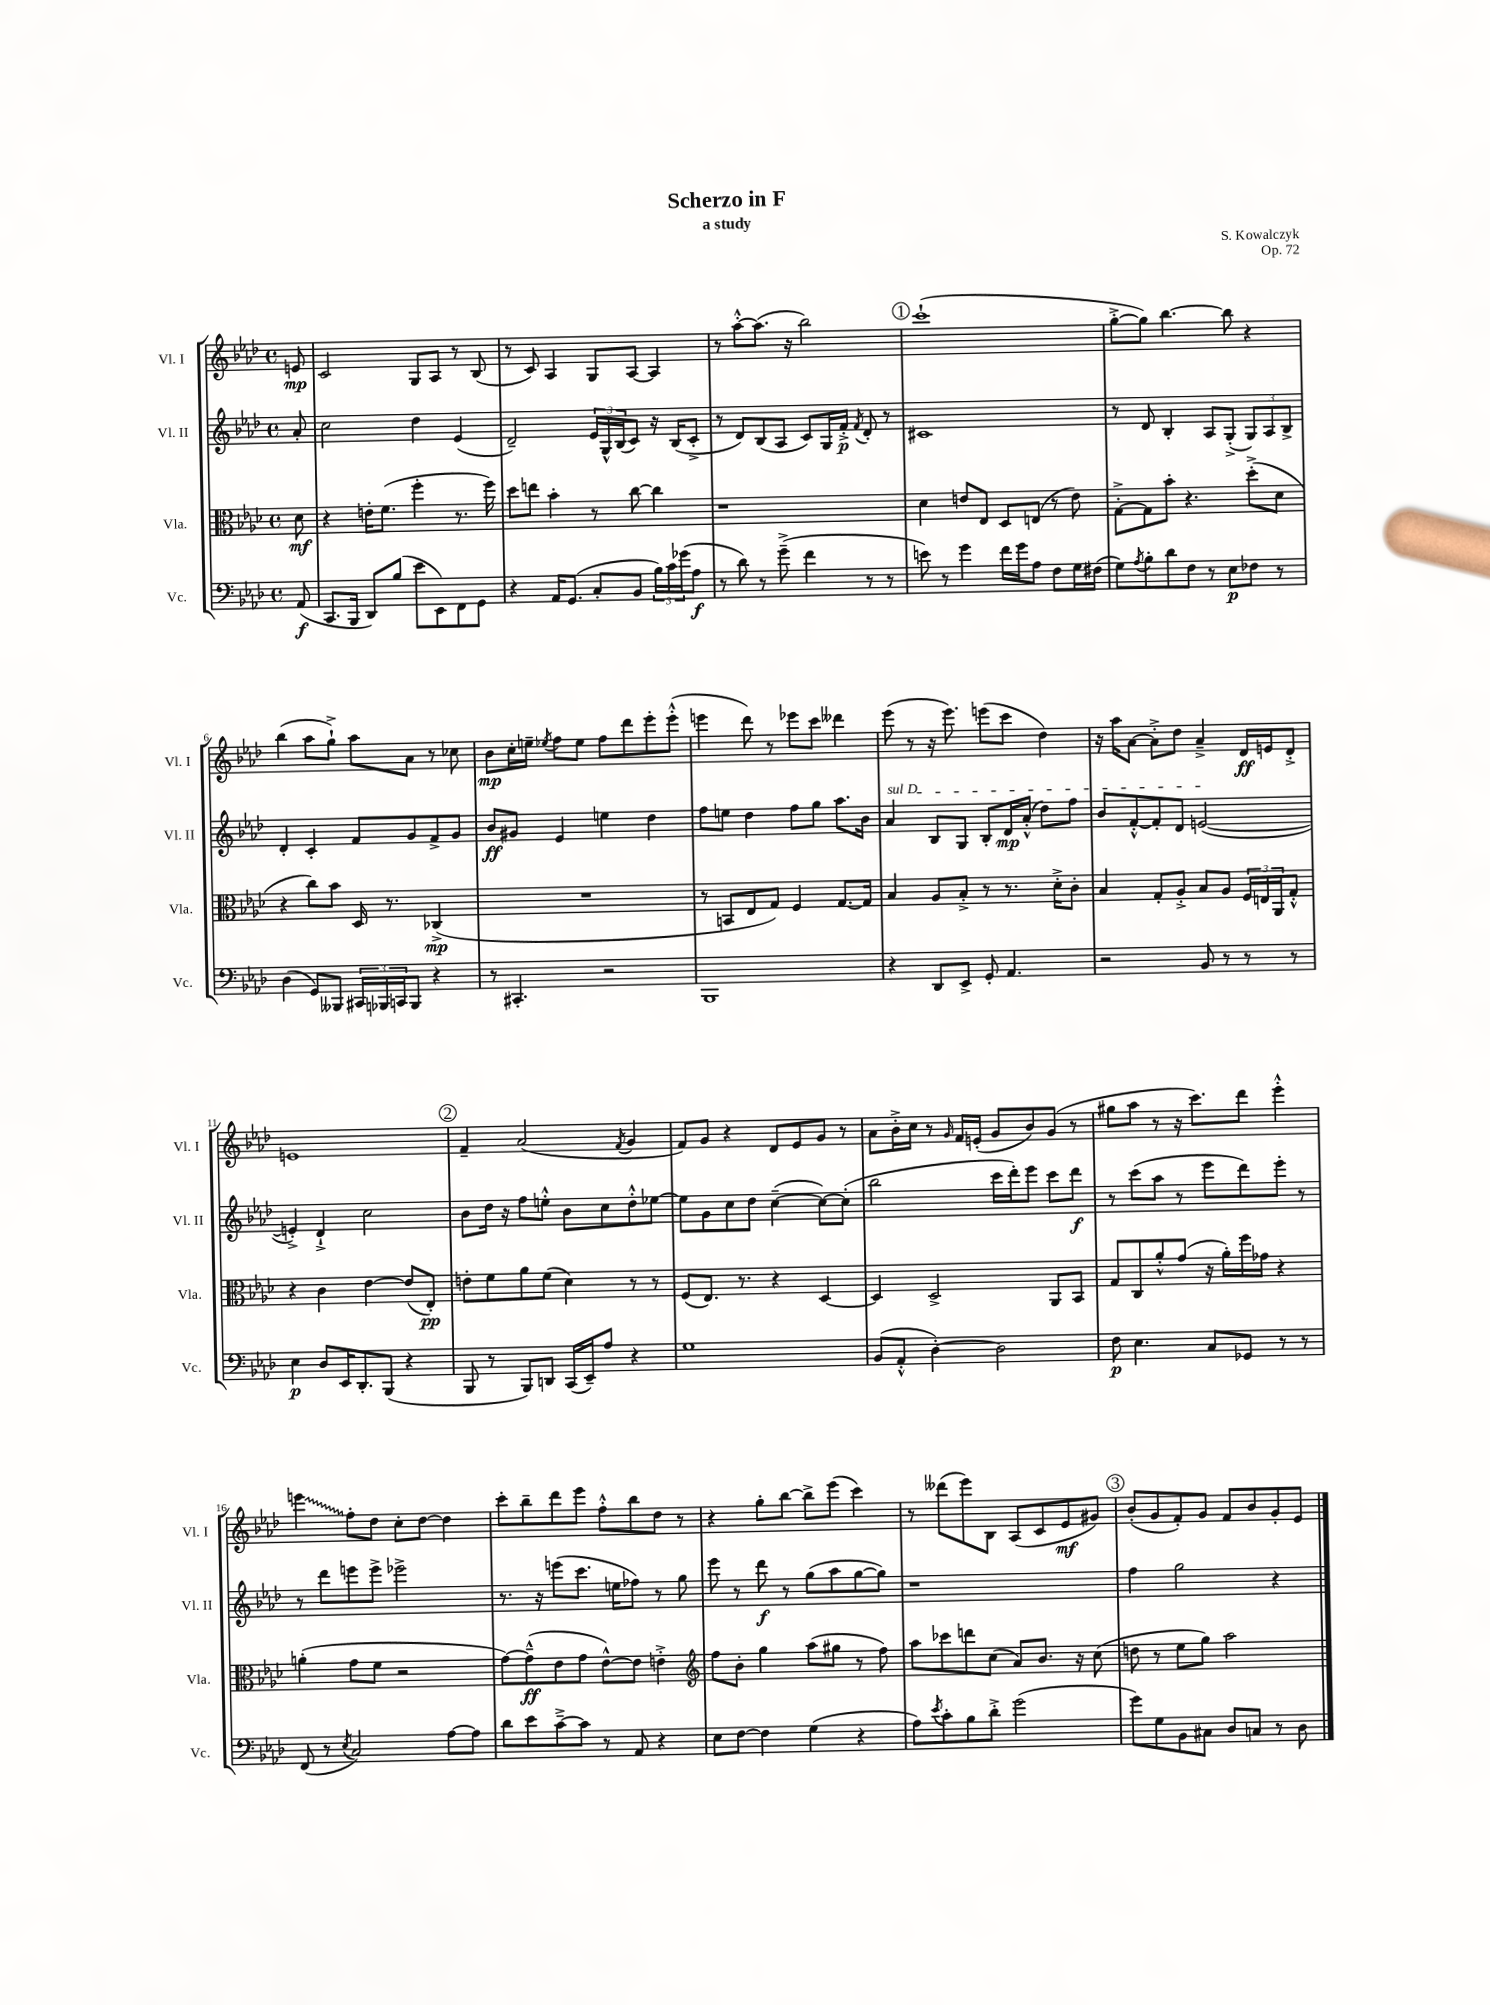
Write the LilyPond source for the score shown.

\header { title = "Scherzo in F" composer = "S. Kowalczyk" subtitle = "a study" opus = "Op. 72" }
<<
\new StaffGroup <<
\new Staff = "s0" \with { instrumentName = "Vl. I" shortInstrumentName = "Vl. I" } {
    \clef treble \key aes \major \defaultTimeSignature \time 4/4 \partial 8
    e'8\mp |
    c'2 g8 aes8 r8 bes8( |
    r8 c'8) aes4 g8 aes8~ aes4 |
    r8 aes''8~-.-^ aes''8.( r16 bes''2) |
    \mark \markup { \circle "1" } c'''1-!( |
    g''8~-.-> g''8) bes''4.~ bes''8 r4 |
    bes''4( aes''8 g''8-!->) aes''8 aes'8 r8 ces''8 |
    bes'8\mp c''16-. e''16-- \acciaccatura { ees''8 } f''8 ees''8 f''8 des'''8 ees'''8-. ees'''8-.-^( |
    e'''4 des'''8) r8 ees'''8 c'''8 deses'''4 |
    ees'''8( r8 r16 ees'''8.) e'''8( c'''8 des''4) |
    r16 aes''16 aes'8~ aes'8-.-> des''8 aes'4---> des'16\ff e'16 des'8-.-> |
    e'1 |
    \mark \markup { \circle "2" } f'4-- aes'2( \acciaccatura { f'8 } g'4 |
    f'8) g'8 r4 des'8 ees'8 g'8 r8 |
    aes'8 bes'16-.-> c''16 r8 \grace { g'16 } f'16 e'16-.( g'8 bes'8) g'8( r8 |
    gis''8 aes''8 r8 r16 c'''8.) des'''8 ees'''4-.-^ |
    \once \override Glissando.style = #'zigzag e'''4\glissando f''8-. des''8 c''8-. des''8~ des''4 |
    c'''8-. bes''8-- des'''8 ees'''8 f''8-.-^ bes''8 des''8 r8 |
    r4 g''8-. bes''8~ bes''8-> ees'''8( c'''4) |
    r8 deses'''8( ees'''8) bes8 aes8( c'8 ees'8\mf gis'8) |
    \mark \markup { \circle "3" } bes'8-.( g'8 f'8-.) g'8 f'8 bes'8 g'8-. ees'8 \bar "|." |
}
\new Staff = "s1" \with { instrumentName = "Vl. II" shortInstrumentName = "Vl. II" } {
    \clef treble \key aes \major \defaultTimeSignature \time 4/4 \partial 8
    aes'8-. |
    c''2 des''4 ees'4( |
    des'2--) \tuplet 3/2 { ees'16 g16-^ bes16( } c'8) r16 bes16( c'8-.-> |
    r8 des'8) bes8( aes8 c'8) g16 f'16-.->\p \acciaccatura { f'8 } des'8-. r8 |
    \mark \markup { \circle "1" } cis'1 |
    r8 des'8 bes4-. aes8 g8-.->( \tuplet 3/2 { g8) aes8 bes8-> } |
    des'4-. c'4-. f'8 g'8 f'8-> g'8 |
    bes'8\ff gis'8 ees'4 e''4 des''4 |
    f''8 e''8 des''4 f''8 g''8 aes''8. bes'16 |
    \once \override TextSpanner.bound-details.left.text = \markup { \italic "sul D" } aes'4\startTextSpan bes8 g8 bes8-. des'16\mp aes'16-.-^( des''8) f''8 |
    bes'8 f'8~-.-^ f'8-. des'8 e'2~\stopTextSpan( |
    e'4-.->) des'4-!-> c''2 |
    \mark \markup { \circle "2" } bes'8 des''16 r16 f''8 e''8-.-^ bes'8 c''8 des''8-.-^ ees''8~ |
    ees''8 g'8 c''8 des''8 c''4~--( c''8~) c''8-.( |
    bes''2 c'''16 des'''16-.) ees'''8 c'''8 des'''8\f |
    r8 c'''8( aes''8 r8 ees'''8 des'''8) ees'''8-. r8 |
    r8 des'''8 e'''8 e'''8-> ees'''2-> |
    r8. r16 e'''8( c'''8. e''16 fes''8) r8 g''8 |
    ees'''8 r8 des'''8\f r8 g''8( aes''8 g''8~ g''8) |
    r1 |
    \mark \markup { \circle "3" } f''4 g''2 r4 \bar "|." |
}
\new Staff = "s2" \with { instrumentName = "Vla." shortInstrumentName = "Vla." } {
    \clef alto \key aes \major \defaultTimeSignature \time 4/4 \partial 8
    des'8\mf |
    r4 e'16-. f'8.( f''4-. r8. f''16) |
    des''8 e''8 bes'4-. r8 c''8~ c''4 |
    r1 |
    \mark \markup { \circle "1" } des'4 e'8 ees8 des8 e8( r8 e'8) |
    g8~-.-> g8 bes'8-. r4. des''8-.->( des'8 |
    r4 c''8) bes'8 des16 r8. ces4->\mp( |
    R1 |
    r8 b,8 ees8 g8) f4 g8.~ g16 |
    bes4 aes8 bes8-.-> r8 r8. des'16-.-> c'8-. |
    bes4 g8-. aes8-.-> bes8 aes8 \tuplet 3/2 { f16 e16 aes,16 } g8-.-^ |
    r4 c'4 ees'4~ ees'8( ees8-.\pp) |
    \mark \markup { \circle "2" } e'8-. f'8 aes'8 f'8( des'4) r8 r8 |
    f8( ees8.) r8. r4 des4~ |
    des4 des2-> aes,8 bes,8 |
    g8 c8 aes'8-.-^ g'8( r16 aes'16-.) f''16 ges'16 r4 |
    a'4-.( g'8 f'8 r2 |
    g'8~) g'8---^\ff( ees'8 g'8 ees'8~-^) ees'8 e'4-.-> |
    \clef treble f''8 bes'8-. g''4 aes''8( gis''8 r8 f''8) |
    aes''8 ces'''8 d'''8 c''8( aes'8) bes'8. r16 c''8( |
    \mark \markup { \circle "3" } d''8 r8 ees''8 g''8) aes''2 \bar "|." |
}
\new Staff = "s3" \with { instrumentName = "Vc." shortInstrumentName = "Vc." } {
    \clef bass \key aes \major \defaultTimeSignature \time 4/4 \partial 8
    aes,8\f( |
    c,8. bes,,16 des,8) bes8( ees'8 ees,8) f,8 g,8 |
    r4 aes,16 g,8.( c8-. bes,8 \tuplet 3/2 { bes16) c'16 ges'16( } aes8\f |
    r8 des'8) r8 g'8--->( f'4 r8 r8 |
    \mark \markup { \circle "1" } e'8) r8 g'4 f'16 g'16 aes8 f8 g16 fis16( |
    g8) \acciaccatura { aes8 } bes8-. des'8 f8 r8 ees8\p fes8 r8 |
    des4( g,8) beses,,8 \tuplet 3/2 { cis,16 bes,,16 c,16 } bes,,8 r4 |
    r8 cis,4.-. r2 |
    bes,,1 |
    r4 des,8 ees,8-> g,8-. aes,4. |
    r2 bes,8 r8 r8 r8 |
    ees4\p des8 ees,16 des,8.-. bes,,8( r4 |
    \mark \markup { \circle "2" } bes,,8 r8 bes,,8) d,8 c,16( ees,16--) aes8 r4 |
    g1 |
    bes,8( aes,8-.-^ des4~-.) des2 |
    f8\p ees4. c8 ges,8 r8 r8 |
    f,8( r8 \acciaccatura { ees8 } c2) aes8~ aes8 |
    des'8 ees'8 c'8~---> c'8 r8 aes,8 r4 |
    ees8 f8~ f4 g4( r4 |
    aes8) \acciaccatura { ees'8 } c'8-. bes8 des'8-.-> g'2( |
    \mark \markup { \circle "3" } g'8) g8 bes,8 cis8 des8 c8 r8 des8 \bar "|." |
}
>>
>>
